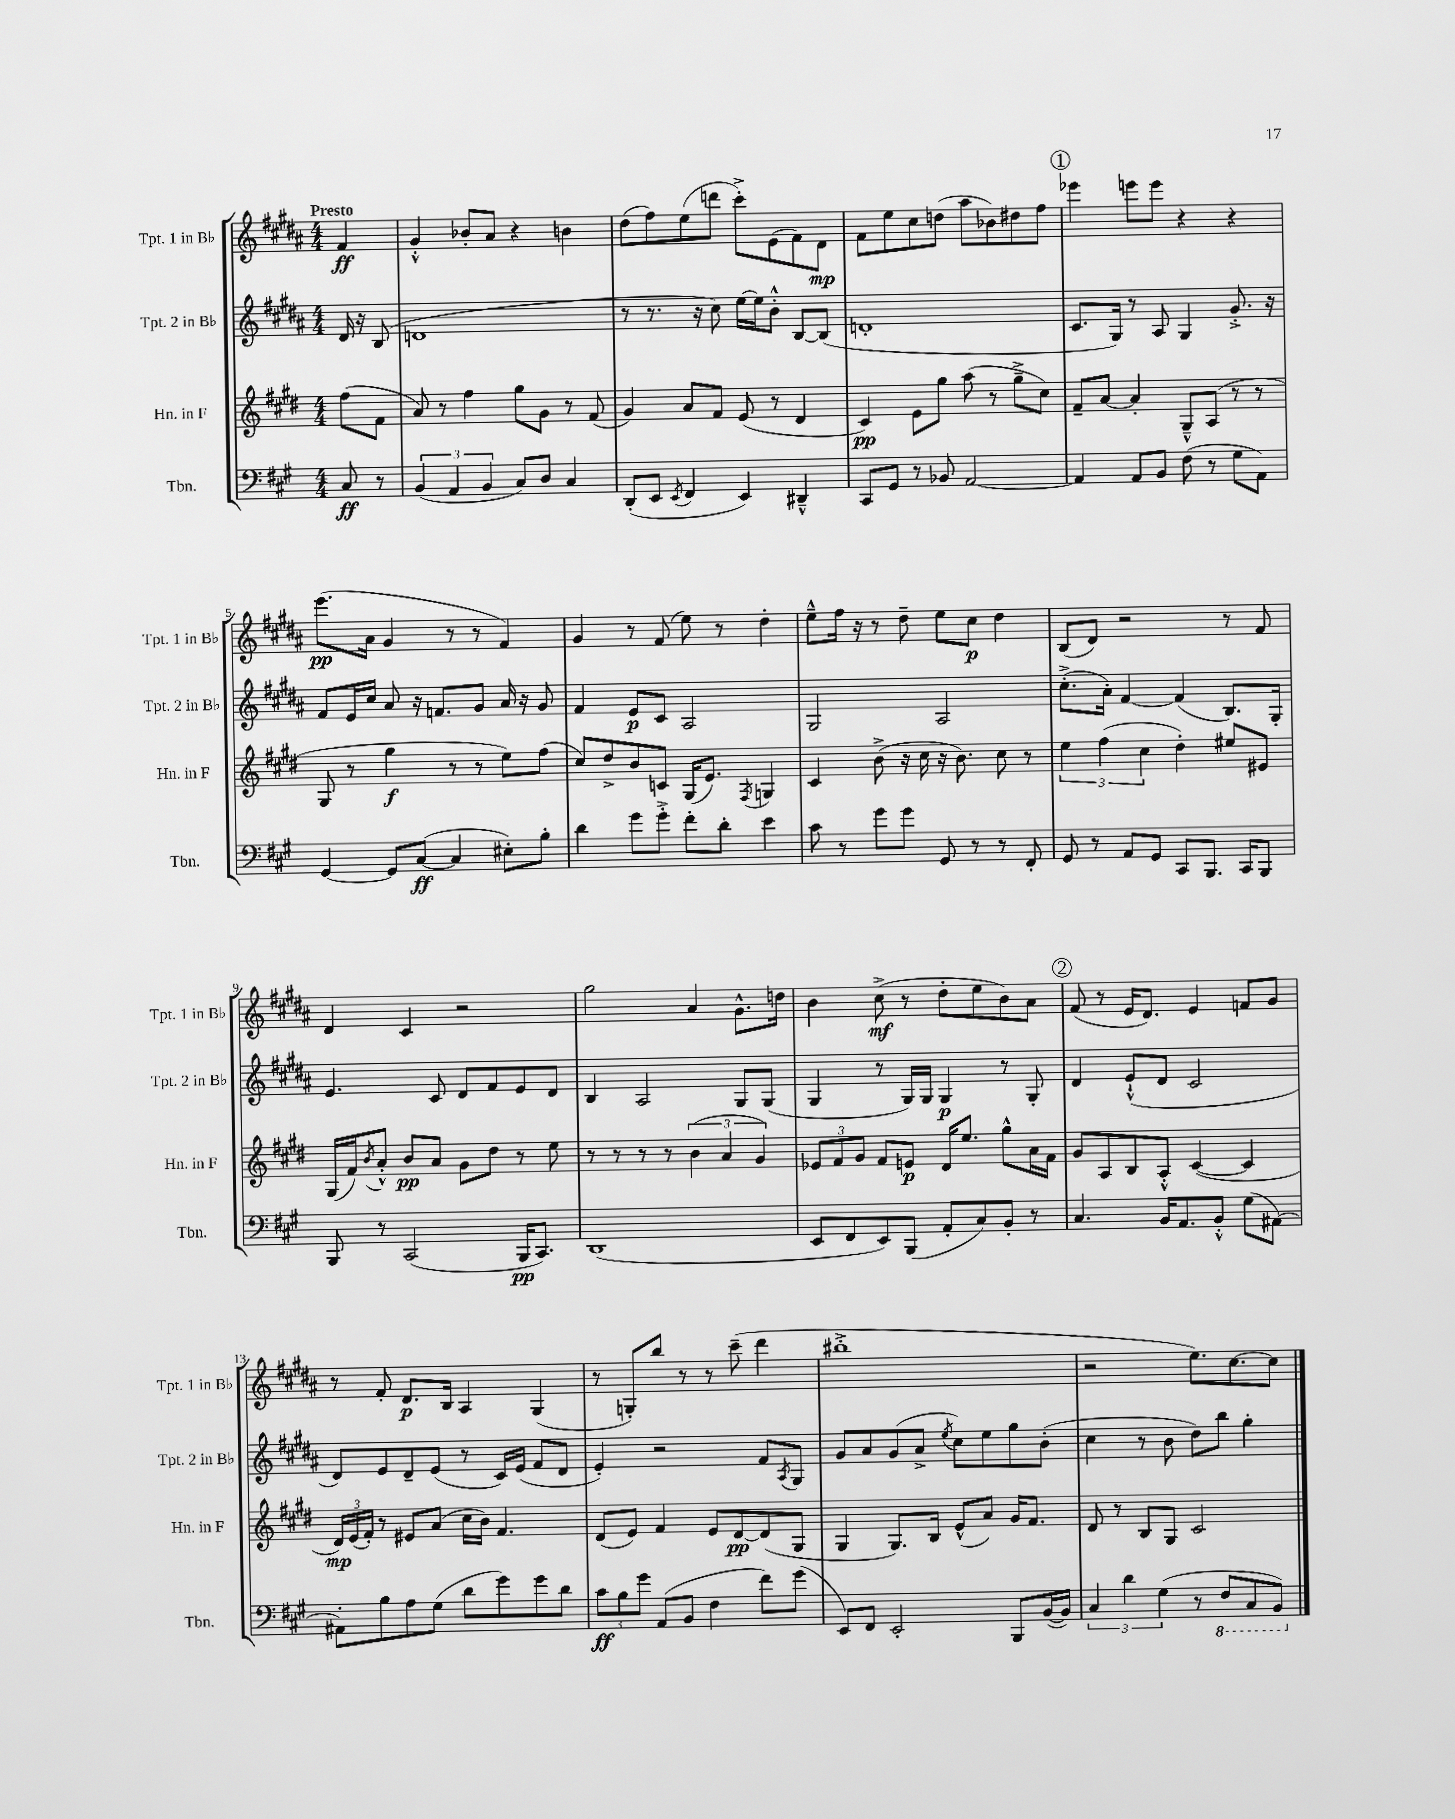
<<
\new StaffGroup <<
\new Staff = "s0" \with { instrumentName = "Tpt. 1 in Bb" shortInstrumentName = "Tpt. 1 in Bb" } {
    \clef treble \key b \major \numericTimeSignature \time 4/4 \partial 4 \tempo "Presto"
    fis'4\ff |
    gis'4-.-^ bes'8-. ais'8 r4 b'4 |
    dis''8( fis''8) e''8( d'''8 cis'''8-.->) e'8( fis'8) dis'8\mp |
    fis'8 e''8 cis''8 d''8( ais''8 bes'8) dis''8 fis''8 |
    \mark \markup { \circle "1" } ees'''4 e'''8 e'''8 r4 r4 |
    e'''8.\pp( ais'16 gis'4 r8 r8 fis'4) |
    gis'4 r8 fis'8( e''8) r8 dis''4-. |
    e''8---^ fis''16 r16 r8 dis''8-- e''8 cis''8\p dis''4 |
    b8( dis'8) r2 r8 fis'8 |
    dis'4 cis'4 r2 |
    gis''2 ais'4 gis'8.-^ d''16 |
    b'4 cis''8->\mf( r8 dis''8-. e''8 b'8) ais'8 |
    \mark \markup { \circle "2" } fis'8( r8 e'16 dis'8.) e'4 f'8 gis'8 |
    r8 fis'8-. dis'8.\p b16 ais4 gis4( |
    r8 g8-.) b''8 r8 r8 cis'''8--( dis'''4 |
    bis''1-.-> |
    r2 e''8.) cis''8.~ cis''8 \bar "|." |
}
\new Staff = "s1" \with { instrumentName = "Tpt. 2 in Bb" shortInstrumentName = "Tpt. 2 in Bb" } {
    \clef treble \key b \major \numericTimeSignature \time 4/4 \partial 4
    dis'16 r16 b8( |
    d'1 |
    r8 r8. r16 cis''8) e''16~ e''16 b'8-.-^ b8~ b8( |
    d'1-. |
    \mark \markup { \circle "1" } cis'8. gis16) r8 ais8 gis4 gis'8.-.-> r16 |
    fis'8 e'16 cis''16 ais'8 r16 f'8. gis'8 ais'16 r16 gis'8 |
    fis'4 e'8\p cis'8 ais2 |
    gis2 ais2 |
    cis''8.-.->( ais'16-.) fis'4~ fis'4( b8.) gis16-. |
    e'4. cis'8 dis'8 fis'8 e'8 dis'8 |
    b4 ais2 gis8 gis8( |
    gis4 r8 gis16) gis16 gis4\p r8 gis8-. |
    \mark \markup { \circle "2" } dis'4 e'8-!-^( dis'8 cis'2 |
    dis'8) e'8 dis'8-- e'8( r8 cis'16) e'16( fis'8 dis'8 |
    e'4-.) r2 fis'8 \acciaccatura { ais8 } gis8 |
    gis'8 ais'8 gis'8( ais'8-> \acciaccatura { e''8 } cis''8) e''8 gis''8 b'8-.( |
    cis''4 r8 b'8 dis''8) b''8 gis''4-. \bar "|." |
}
\new Staff = "s2" \with { instrumentName = "Hn. in F" shortInstrumentName = "Hn. in F" } {
    \clef treble \key e \major \numericTimeSignature \time 4/4 \partial 4
    fis''8( fis'8 |
    a'8) r8 fis''4 gis''8 gis'8 r8 fis'8( |
    gis'4) a'8 fis'8 e'8( r8 dis'4 |
    cis'4\pp) e'8 gis''8 a''8( r8 gis''8---> cis''8) |
    \mark \markup { \circle "1" } fis'8-- a'8~ a'4-. gis8---^ a8( r8 r8 |
    gis8 r8 gis''4\f r8 r8 e''8) fis''8( |
    cis''8) dis''8-> b'8 c'8 gis16( e'8.) \acciaccatura { fis8 } g4 |
    cis'4 b'8->( r16 cis''16 r16 b'8.) cis''8 r8 |
    \tuplet 3/2 { e''4 fis''4( cis''4 } dis''4-.) eis''8 eis'8 |
    gis16( fis'16) \acciaccatura { b'8 } a'8-.-^ b'8\pp a'8 gis'8 dis''8 r8 e''8 |
    r8 r8 r8 r8 \tuplet 3/2 { b'4( a'4 gis'4) } |
    \tuplet 3/2 { ees'8 fis'8 gis'8 } fis'8 e'8\p dis'16 e''8. gis''8-^ a'16 fis'16 |
    \mark \markup { \circle "2" } gis'8 a8 b8 a8-.-^ cis'4~( cis'4 |
    \tuplet 3/2 { dis'16\mp) e'16( fis'16-.) } r8 eis'8 a'8( cis''16 b'16) fis'4. |
    dis'8( e'8) fis'4 e'8 dis'8~\pp dis'8( gis8 |
    gis4 gis8.) b16 e'8-^( a'8) gis'16 fis'8. |
    dis'8 r8 b8 gis8 cis'2 \bar "|." |
}
\new Staff = "s3" \with { instrumentName = "Tbn." shortInstrumentName = "Tbn." } {
    \clef bass \key a \major \numericTimeSignature \time 4/4 \partial 4
    cis8\ff r8 |
    \tuplet 3/2 { b,4( a,4 b,4 } cis8) d8 cis4 |
    d,8-.( e,8 \acciaccatura { e,8 } fis,4 e,4) dis,4---^ |
    cis,8 gis,8 r8 bes,8 a,2~ |
    \mark \markup { \circle "1" } a,4 a,8 b,8 fis8( r8 gis8 a,8) |
    gis,4~ gis,8 cis8~\ff( cis4 eis8-.) b8-. |
    d'4 gis'8 gis'8-.-> fis'8-. d'8-. e'4 |
    cis'8 r8 gis'8 gis'8 gis,8 r8 r8 fis,8-. |
    gis,8 r8 a,8 gis,8 cis,8 b,,8. cis,16 b,,8 |
    b,,8 r8 cis,2( b,,16\pp cis,8.) |
    d,1( |
    e,8 fis,8 e,8) b,,8( a,8-. cis8) b,8-. r8 |
    \mark \markup { \circle "2" } cis4. b,16 a,8. b,8-.-^ gis8( ais,8~) |
    ais,8-. b8 a8 gis8( d'8 gis'8) gis'8 d'8 |
    \tuplet 3/2 { cis'8\ff b8 gis'8 } a,8( b,8 fis4 fis'8) gis'8( |
    e,8) fis,8 e,2-. b,,8 b,16~( b,16) |
    \tuplet 3/2 { cis4 d'4 gis4( } r8 \ottava #-1 fis,8 cis,8 b,,8) \ottava #0 \bar "|." |
}
>>
>>
